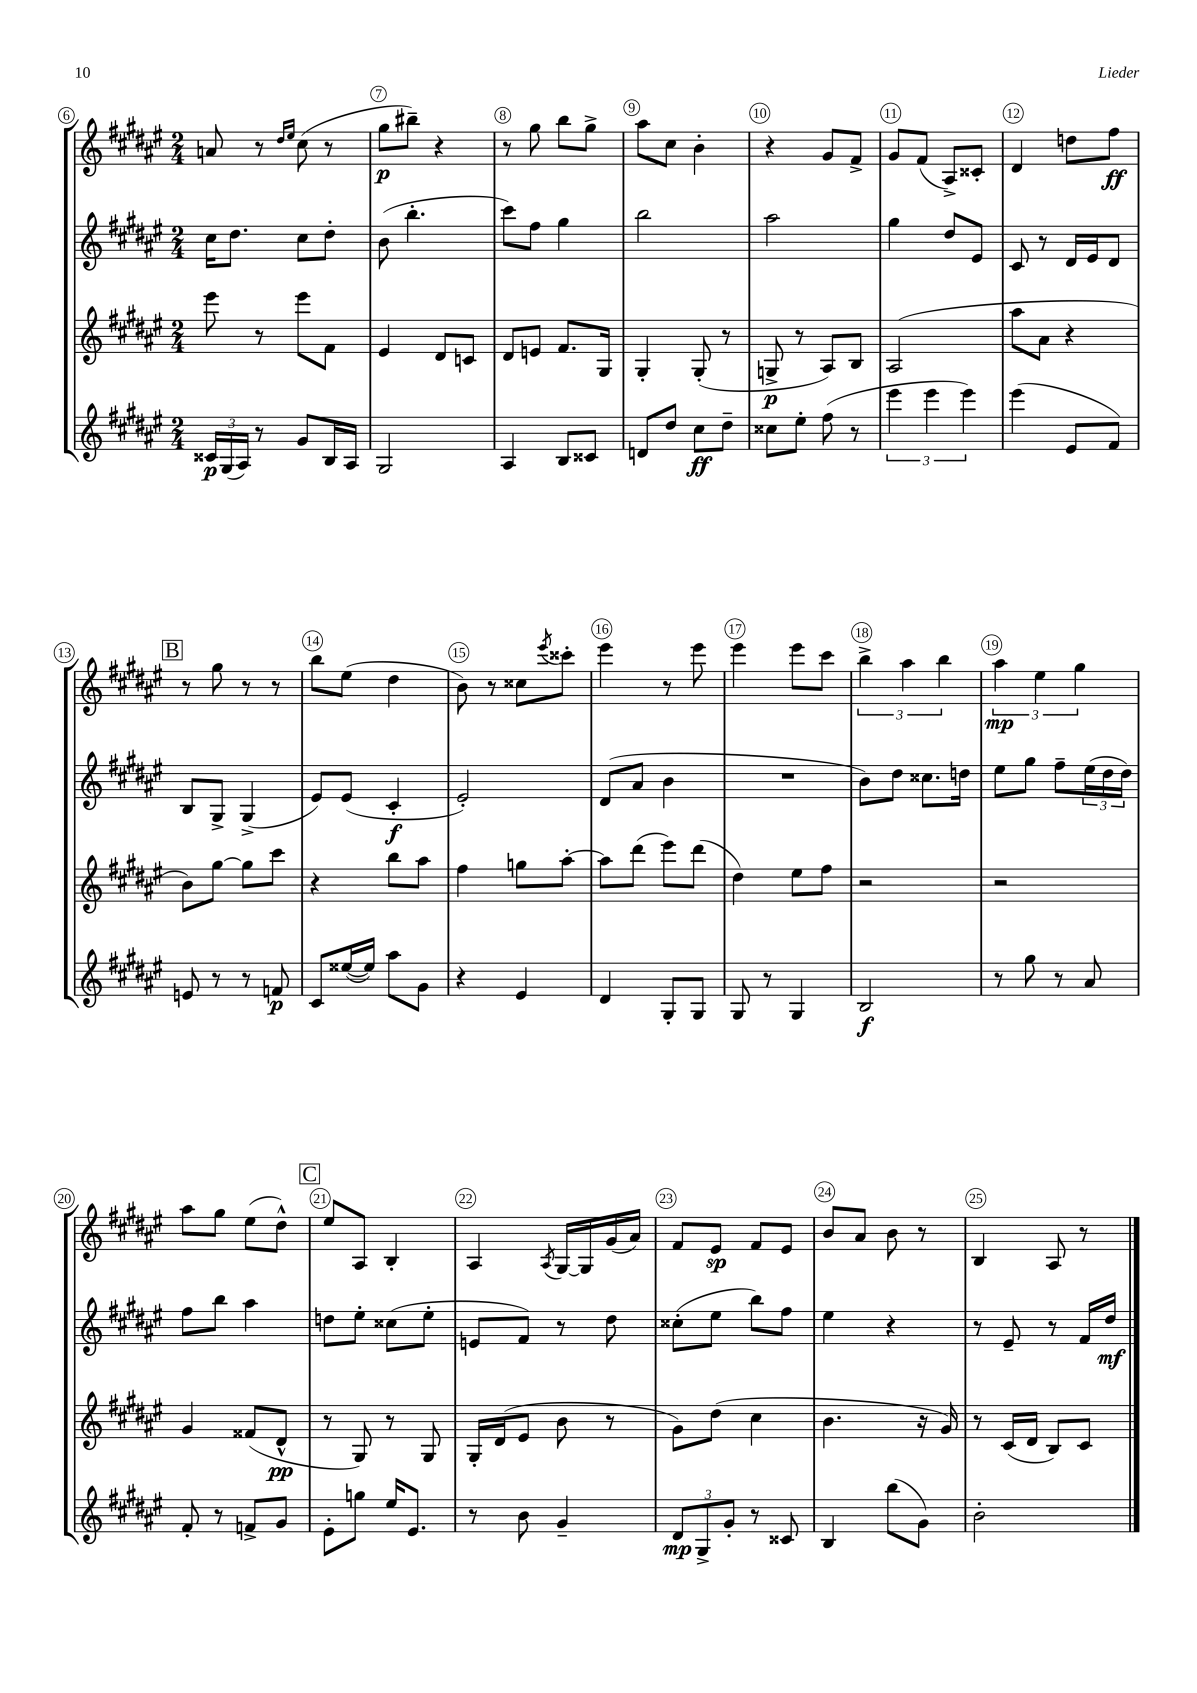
<<
\new StaffGroup <<
\new Staff = "s0" {
    \clef treble \key fis \major \numericTimeSignature \time 2/4
    a'8 r8 \grace { dis''16 eis''16 } cis''8( r8 |
    gis''8\p bis''8--) r4 |
    r8 gis''8 b''8 gis''8-> |
    ais''8 cis''8 b'4-. |
    r4 gis'8 fis'8-> |
    gis'8 fis'8( ais8->) cisis'8-. |
    dis'4 d''8 fis''8\ff |
    \mark \markup { \box "B" } r8 gis''8 r8 r8 |
    b''8 eis''8( dis''4 |
    b'8) r8 cisis''8 \acciaccatura { eis'''8 } cisis'''8-. |
    eis'''4 r8 eis'''8 |
    eis'''4 eis'''8 cis'''8 |
    \tuplet 3/2 { b''4-> ais''4 b''4 } |
    \tuplet 3/2 { ais''4\mp eis''4 gis''4 } |
    ais''8 gis''8 eis''8( dis''8-^) |
    \mark \markup { \box "C" } eis''8 ais8 b4-. |
    ais4 \acciaccatura { ais8 } gis16~ gis16 gis'16( ais'16) |
    fis'8 eis'8\sp fis'8 eis'8 |
    b'8 ais'8 b'8 r8 |
    b4 ais8 r8 \bar "|." |
}
\new Staff = "s1" {
    \clef treble \key fis \major \numericTimeSignature \time 2/4
    cis''16 dis''8. cis''8 dis''8-. |
    b'8( b''4.-. |
    cis'''8) fis''8 gis''4 |
    b''2 |
    ais''2 |
    gis''4 dis''8 eis'8 |
    cis'8 r8 dis'16 eis'16 dis'8 |
    \mark \markup { \box "B" } b8 gis8-> gis4->( |
    eis'8) eis'8( cis'4-.\f |
    eis'2-.) |
    dis'8( ais'8 b'4 |
    R2 |
    b'8) dis''8 cisis''8. d''16 |
    eis''8 gis''8 fis''8-- \tuplet 3/2 { eis''16( dis''16 dis''16) } |
    fis''8 b''8 ais''4 |
    \mark \markup { \box "C" } d''8 eis''8-. cisis''8( eis''8-. |
    e'8 fis'8) r8 dis''8 |
    cisis''8-.( eis''8 b''8) fis''8 |
    eis''4 r4 |
    r8 eis'8-- r8 fis'16 dis''16\mf \bar "|." |
}
\new Staff = "s2" {
    \clef treble \key fis \major \numericTimeSignature \time 2/4
    eis'''8 r8 eis'''8 fis'8 |
    eis'4 dis'8 c'8 |
    dis'8 e'8 fis'8. gis16 |
    gis4-. gis8-.( r8 |
    g8->\p r8 ais8) b8 |
    ais2( |
    ais''8 ais'8 r4 |
    \mark \markup { \box "B" } b'8) gis''8~ gis''8 cis'''8 |
    r4 b''8 ais''8 |
    fis''4 g''8 ais''8~-. |
    ais''8 dis'''8( eis'''8) dis'''8( |
    dis''4) eis''8 fis''8 |
    r2 |
    r2 |
    gis'4 fisis'8( dis'8-^\pp |
    \mark \markup { \box "C" } r8 gis8) r8 gis8 |
    gis16-. dis'16( eis'8 b'8 r8 |
    gis'8) dis''8( cis''4 |
    b'4. r16 gis'16) |
    r8 cis'16( dis'16 b8) cis'8 \bar "|." |
}
\new Staff = "s3" {
    \clef treble \key fis \major \numericTimeSignature \time 2/4
    \tuplet 3/2 { cisis'16\p gis16( ais16) } r8 gis'8 b16 ais16 |
    gis2 |
    ais4 b8 cisis'8 |
    d'8 dis''8 cis''8\ff dis''8-- |
    cisis''8 eis''8-. fis''8( r8 |
    \tuplet 3/2 { eis'''4 eis'''4 eis'''4) } |
    eis'''4( eis'8 fis'8) |
    \mark \markup { \box "B" } e'8 r8 r8 f'8\p |
    cis'8 eisis''16~( eisis''16) ais''8 gis'8 |
    r4 eis'4 |
    dis'4 gis8-. gis8 |
    gis8 r8 gis4 |
    b2\f |
    r8 gis''8 r8 ais'8 |
    fis'8-. r8 f'8-> gis'8 |
    \mark \markup { \box "C" } eis'8-. g''8 eis''16 eis'8. |
    r8 b'8 gis'4-- |
    \tuplet 3/2 { dis'8\mp gis8-> gis'8-. } r8 cisis'8 |
    b4 b''8( gis'8) |
    b'2-. \bar "|." |
}
>>
>>
\layout { \context { \Score currentBarNumber = #6 \override BarNumber.break-visibility = ##(#f #t #t) barNumberVisibility = #all-bar-numbers-visible \override BarNumber.stencil = #(make-stencil-circler 0.1 0.3 ly:text-interface::print) } }
